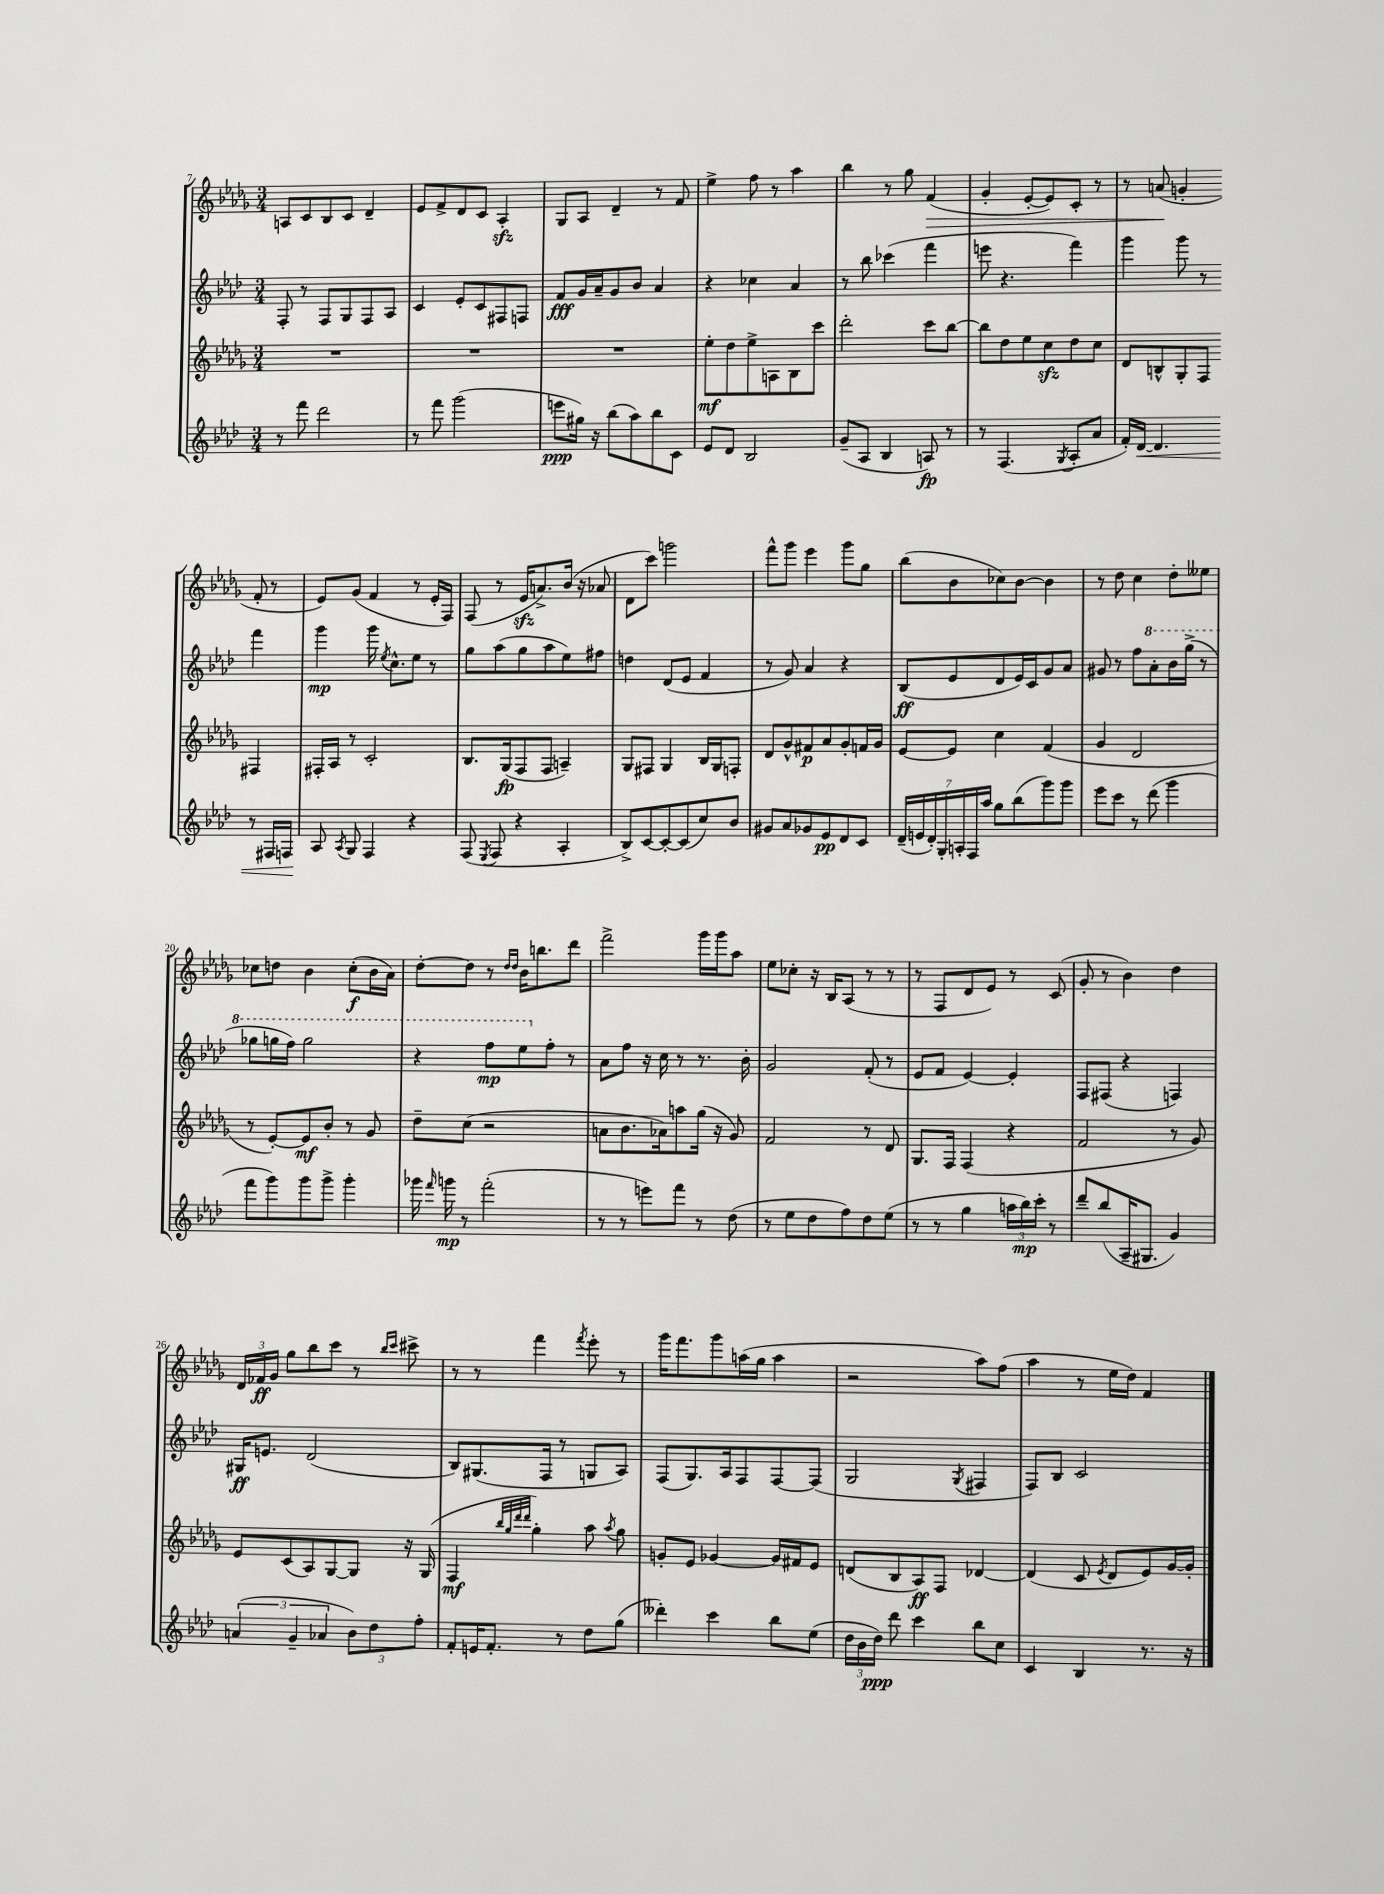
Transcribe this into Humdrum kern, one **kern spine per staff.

**kern	**dynam	**kern	**dynam	**kern	**dynam	**kern	**dynam
*part4	*part4	*part3	*part3	*part2	*part2	*part1	*part1
*staff4	*staff4	*staff3	*staff3	*staff2	*staff2	*staff1	*staff1
*clefG2	*	*clefG2	*	*clefG2	*	*clefG2	*
*k[b-e-a-d-]	*	*k[b-e-a-d-g-]	*	*k[b-e-a-d-]	*	*k[b-e-a-d-g-]	*
*M3/4	*	*M3/4	*	*M3/4	*	*M3/4	*
=7	=7	=7	=7	=7	=7	=7	=7
8r	.	2.r	.	8F'/	.	8An/L	.
8fff\	.	.	.	8r	.	8c/	.
2ddd-\	.	.	.	8F/L	.	8B-/	.
.	.	.	.	8G/	.	8c/J	.
.	.	.	.	8F/	.	4d-~/	.
.	.	.	.	8A-/J	.	.	.
=8	=8	=8	=8	=8	=8	=8	=8
8r	.	2.r	.	4c/	.	8e-/L	.
8fff\	.	.	.	.	.	8f^/	.
(2ggg\	.	.	.	8e-'/L	.	8d-/	.
.	.	.	.	8c/	.	8c/J	.
.	.	.	.	8F#X/	.	4A-zz'/	.
.	.	.	.	8Fn/J	.	.	.
=9	=9	=9	=9	=9	=9	=9	=9
8eeen\L	ppp	2.r	.	8f/L	fff	8G-/L	.
16gg#X\Jk)	.	.	.	16g/L	.	8A-/J	.
16r	.	.	.	16a-~/J	.	.	.
(8bb-\L	.	.	.	8g/	.	4d-~/	.
8aa-\)	.	.	.	8b-/J	.	.	.
8bb-\	.	.	.	4a-/	.	8r	.
8c\J	.	.	.	.	.	8f/	.
=10	=10	=10	=10	=10	=10	=10	=10
8e-/L	.	8ee-'\L	mf	4r	.	4ee-^\	.
8d-/J	.	8dd-\	.	.	.	.	.
2B-/	.	8ee-^\	.	4cc-X\	.	8ff\	.
.	.	8An\	.	.	.	8r	.
.	.	8B-\	.	4a-/	.	4aa-\	.
.	.	8ccc\J	.	.	.	.	.
=11	=11	=11	=11	=11	=11	=11	=11
(8g~/L	.	2ddd-'\	.	8r	.	4bb-\	.
8A-/J	.	.	.	8bb-\	.	.	.
4B-/	.	.	.	(4ccc-X\	.	8r	.
.	.	.	.	.	.	8gg-\	.
!	!	!	!	!	!	!	!LO:HP:b
8An/)	fp	8ccc\L	.	4fff\	.	(4f/	>
8r	.	[8bb-\J	.	.	.	.	.
=12	=12	=12	=12	=12	=12	=12	=12
8r	.	8bb-\L]	.	8eeen\	.	4g-'/	.
(4.F/	.	8dd-\	.	4.r	.	.	.
.	.	8ee-\	.	.	.	[8e-'/L	.
.	.	8cczz\	.	.	.	8e-/])	.
8qG/	.	.	.	.	.	.	.
8A-'/L	.	8dd-\	.	4fff\)	.	8c'/J	.
8a-/J	.	8cc\J	.	.	.	8r	.
=13	=13	=13	=13	=13	=13	=13	=13
16f'/LL)	.	8d-/L	.	4ggg\	.	8r	.
!	!LO:HP:b	!	!	!	!	!	!
[16d-/JJ	<	.	.	.	.	.	.
4.d-/]	.	8Bn^^/	.	.	.	(8an/	.
.	.	8G-'/	.	8ggg\	.	4gn'/	]
.	.	8F/J	.	8r	.	.	.
8r	.	4F#X/	.	4fff\	.	8f'/	.
16F#X/LL	.	.	.	.	.	8r	.
16Fn/JJ	.	.	.	.	.	.	.
!!LO:LB:g=z
=14	=14	=14	=14	=14	=14	=14	=14
8A-/	.	16F#X'/LL	.	4ggg\	mp	8e-/L)	.
.	.	16A-/JJ	.	.	.	.	.
8qA-/	.	.	.	.	.	.	.
8G/	[	8r	.	.	.	(8g-/J	.
4F/	.	2c'/	.	16ggg\	.	4f/	.
.	.	.	.	8qee-/	.	.	.
.	.	.	.	8.cc^^\L	.	.	.
4r	.	.	.	8ee-\J	.	8r	.
.	.	.	.	8r	.	16e-'/LL	.
.	.	.	.	.	.	16F/JJ)	.
=15	=15	=15	=15	=15	=15	=15	=15
(8F/	.	8.B-/L	.	8gg\L	.	(8F/	.
8qE-/	.	.	.	.	.	.	.
8F/	.	.	.	(8aa-\	.	8r	.
.	.	(16G-/k	fp	.	.	.	.
4r	.	8F/	.	8gg\	.	16e-zz/KL	.
.	.	.	.	.	.	8.an^/)	.
.	.	8F/J	.	8aa-\	.	.	.
4A-'/	.	4An~/)	.	8ee-\)	.	(16b-/Jk	.
.	.	.	.	.	.	16r	.
.	.	.	.	8ff#X\J	.	8a-X/	.
=16	=16	=16	=16	=16	=16	=16	=16
8B-^/L)	.	8G-/L	.	4ddn\	.	8d-\L	.
[8c/	.	8F#X/J	.	.	.	8ccc\J)	.
8c'/_	.	4G-/	.	(8d-/L	.	2gggn\	.
(8c/]	.	.	.	8e-/J	.	.	.
8cc/)	.	16B-/LL	.	4f/	.	.	.
.	.	16G-/J	.	.	.	.	.
8b-/J	.	8Fn'/J	.	.	.	.	.
=17	=17	=17	=17	=17	=17	=17	=17
8g#X/L	.	8d-/L	.	8r	.	8fff^^\L	.
8a-/	.	8g-^^/	.	8g/)	.	8ggg-\J	.
8g-X/	.	8f#X/	p	4a-/	.	4eee-\	.
8e-/	pp	8a-/	.	.	.	.	.
8d-/	.	8g-'/	.	4r	.	8ggg-\L	.
8c/J	.	16fn/L	.	.	.	8gg-\J	.
.	.	16g-/JJ	.	.	.	.	.
=18	=18	=18	=18	=18	=18	=18	=18
(28d-~/LL	.	[8e-/L	.	(8B-/L	ff	(8bb-\L	.
28en/	.	.	.	.	.	.	.
28d-'/)	.	.	.	.	.	.	.
28G'/	.	.	.	.	.	.	.
.	.	8e-/J]	.	8e-/	.	8b-\	.
28An'/	.	.	.	.	.	.	.
28F/	.	.	.	.	.	.	.
28aa-/JJ	.	.	.	.	.	.	.
8gg\L	.	4cc\	.	8d-/	.	8cc-X\)	.
(8bb-\	.	.	.	16e-/L)	.	[8b-\J	.
.	.	.	.	16c/J	.	.	.
8ggg\)	.	(4f/	.	8g/	.	4b-\]	.
8ggg\J	.	.	.	8a-/J	.	.	.
=19	=19	=19	=19	=19	=19	=19	=19
8eee-\L	.	4g-/	.	8g#X/	.	8r	.
8ccc\J	.	.	.	8r	.	8dd-\	.
8r	.	2d-/	.	8ff\L	.	4cc\	.
*	*	*	*	*8va	*	*	*
(8ddd-\	.	.	.	8aa-'\	.	.	.
4ggg\	.	.	.	16bb-\L	.	8dd-'\L	.
.	.	.	.	(16ggg^\JJ	.	.	.
.	.	.	.	8r	.	8ee--X\J	.
!!LO:LB:g=z
=20	=20	=20	=20	=20	=20	=20	=20
8fff\L	.	8r	.	8ggg-X\L	.	8cc-X\L	.
8ggg\)	.	[8e-'/L)	.	16gggn\L	.	8ddn\J	.
.	.	.	.	16fff\JJ)	.	.	.
8ggg\	.	8e-/]	mf	2ggg\	.	4b-\	.
8ggg^\J	.	8b-'/J	.	.	.	.	.
4ggg'\	.	8r	.	.	.	(8cc-'\L	f
.	.	8g-/	.	.	.	16b-\L	.
.	.	.	.	.	.	16a-\JJ)	.
=21	=21	=21	=21	=21	=21	=21	=21
16ggg-X\	.	8dd-~\L	.	4r	.	[8dd-'\L	.
16qqfff/	.	.	.	.	.	.	.
16gggn\	mp	.	.	.	.	.	.
8r	.	(8cc\J	.	.	.	8dd-\J]	.
(2fff'\	.	2r	.	8fff\L	mp	8r	.
.	.	.	.	.	.	16qqdd-/LL	.
.	.	.	.	.	.	16qqdd-/JJ	.
.	.	.	.	8eee-\	.	16b-\KL	.
.	.	.	.	.	.	8.bbn\	.
*	*	*	*	*X8va	*	*	*
.	.	.	.	8ff'\J	.	.	.
.	.	.	.	8r	.	8ddd-\J	.
=22	=22	=22	=22	=22	=22	=22	=22
8r	.	8an\L	.	8a-\L	.	2fff^\	.
8r	.	8.b-\	.	8ff\J	.	.	.
8eeen\L)	.	.	.	16r	.	.	.
.	.	16a-X\k)	.	16cc\	.	.	.
8fff\J	.	8aan\	.	8r	.	.	.
8r	.	(16gg-\Jk	.	8.r	.	16ggg-\LL	.
.	.	16r	.	.	.	16ggg-\J	.
(8dd-\	.	8g-/)	.	.	.	8aa-\J	.
.	.	.	.	16b-'\	.	.	.
=23	=23	=23	=23	=23	=23	=23	=23
8r	.	2f/	.	2g/	.	8ee-\L	.
8ee-\L	.	.	.	.	.	8cc-X'\J	.
8dd-\	.	.	.	.	.	16r	.
.	.	.	.	.	.	16B-/KL	.
8ff\)	.	.	.	.	.	(8A-/J	.
8dd-\	.	8r	.	(8f'/	.	8r	.
(8ee-\J	.	8d-/	.	8r	.	8r	.
=24	=24	=24	=24	=24	=24	=24	=24
8r	.	8.G-/L	.	8e-/L	.	8r	.
8r	.	.	.	8f/J	.	8F/L	.
.	.	16F/Jk	.	.	.	.	.
4gg\	.	(4F/	.	[4e-/)	.	8d-/	.
.	.	.	.	.	.	8e-/J)	.
24aan\LL	.	4r	.	4e-'/]	.	8r	.
24bb-\)	mp	.	.	.	.	.	.
24ccc'\JJ	.	.	.	.	.	.	.
8r	.	.	.	.	.	(8c/	.
=25	=25	=25	=25	=25	=25	=25	=25
8ddd-~/L	.	2f/	.	8F/L	.	8g-'/	.
(8bb-/	.	.	.	(8F#X/J	.	8r	.
16A-~/K	.	.	.	4r	.	4b-\)	.
8.G#X/J	.	.	.	.	.	.	.
4g/)	.	8r	.	4Fn/)	.	4dd-\	.
.	.	8g-/)	.	.	.	.	.
!!LO:LB:g=z
=26	=26	=26	=26	=26	=26	=26	=26
(6an/	.	8e-/L	.	16G#X/KL	ff	24d-/LL	.
.	.	.	.	.	.	24f-X/	ff
.	.	.	.	8.en/J	.	.	.
.	.	.	.	.	.	24g-/JJ	.
.	.	(8c/	.	.	.	8gg-\L	.
6g~/	.	.	.	.	.	.	.
.	.	8A-/)	.	(2d-/	.	8bb-\	.
6a-X/	.	.	.	.	.	.	.
.	.	[8G-/	.	.	.	8ccc\J	.
12b-\L)	.	8G-/J]	.	.	.	8r	.
12dd-\	.	.	.	.	.	.	.
.	.	.	.	.	.	16qqbb-/LL	.
.	.	.	.	.	.	16qqccc/JJ	.
.	.	16r	.	.	.	8ccc#X^\	.
12ff'\J	.	.	.	.	.	.	.
.	.	(16G-/	.	.	.	.	.
=27	=27	=27	=27	=27	=27	=27	=27
8f'/L	.	4F/	mf	8B-/L)	.	8r	.
16en/K	.	.	.	(8.G#X/	.	8r	.
8.f'/J	.	.	.	.	.	.	.
.	.	32qqbb-/LLL	.	.	.	.	.
.	.	32qqgg-/	.	.	.	.	.
.	.	32qqddd-/	.	.	.	.	.
.	.	32qqddd-/JJJ	.	.	.	.	.
.	.	4gg-'\)	.	.	.	4fff\	.
.	.	.	.	16F/Jk	.	.	.
8r	.	.	.	8r	.	.	.
.	.	.	.	.	.	8qfff/	.
8dd-\L	.	8aa-\	.	8Gn/L	.	8eee-'\	.
.	.	8qaa-/	.	.	.	.	.
(8gg\J	.	8gg-\	.	8A-/J)	.	8r	.
=28	=28	=28	=28	=28	=28	=28	=28
4ddd--X'\)	.	8gn'/L	.	(8F/L	.	16ggg-\KL	.
.	.	.	.	.	.	8.fff\	.
.	.	8e-/J	.	8.G/)	.	.	.
4ccc\	.	[4g-X/	.	.	.	8ggg-\	.
.	.	.	.	16A-/k	.	.	.
.	.	.	.	8F/	.	(16aan\L	.
.	.	.	.	.	.	16gg-\JJ	.
8bb-\L	.	16g-/LL]	.	[8F/	.	4aa\	.
.	.	16f#X/J	.	.	.	.	.
(8ee-\J	.	8e-/J	.	(8F/J]	.	.	.
=29	=29	=29	=29	=29	=29	=29	=29
24dd-\LL	.	(8dn/L	.	2G/	.	2r	.
24b-\	.	.	.	.	.	.	.
24dd-\JJ)	ppp	.	.	.	.	.	.
8ddd-\	.	8B-/	.	.	.	.	.
4ccc\	.	8A-/)	ff	.	.	.	.
.	.	8F/J	.	.	.	.	.
.	.	.	.	8qG/	.	.	.
8bb-\L	.	[4d-X/	.	4F#X/	.	8aa-\L)	.
8cc\J	.	.	.	.	.	(8ff\J	.
=30	=30	=30	=30	=30	=30	=30	=30
4c/	.	(4d-/]	.	8F/L)	.	4aa-\	.
.	.	.	.	8B-/J	.	.	.
4B-/	.	8c/	.	2c/	.	8r	.
.	.	8qe-/	.	.	.	.	.
.	.	8d-/L	.	.	.	16ee-\LL	.
.	.	.	.	.	.	16dd-\JJ)	.
8.r	.	8e-/)	.	.	.	4f/	.
.	.	[16g-/L	.	.	.	.	.
16r	.	16g-'/JJ]	.	.	.	.	.
==	==	==	==	==	==	==	==
*-	*-	*-	*-	*-	*-	*-	*-
